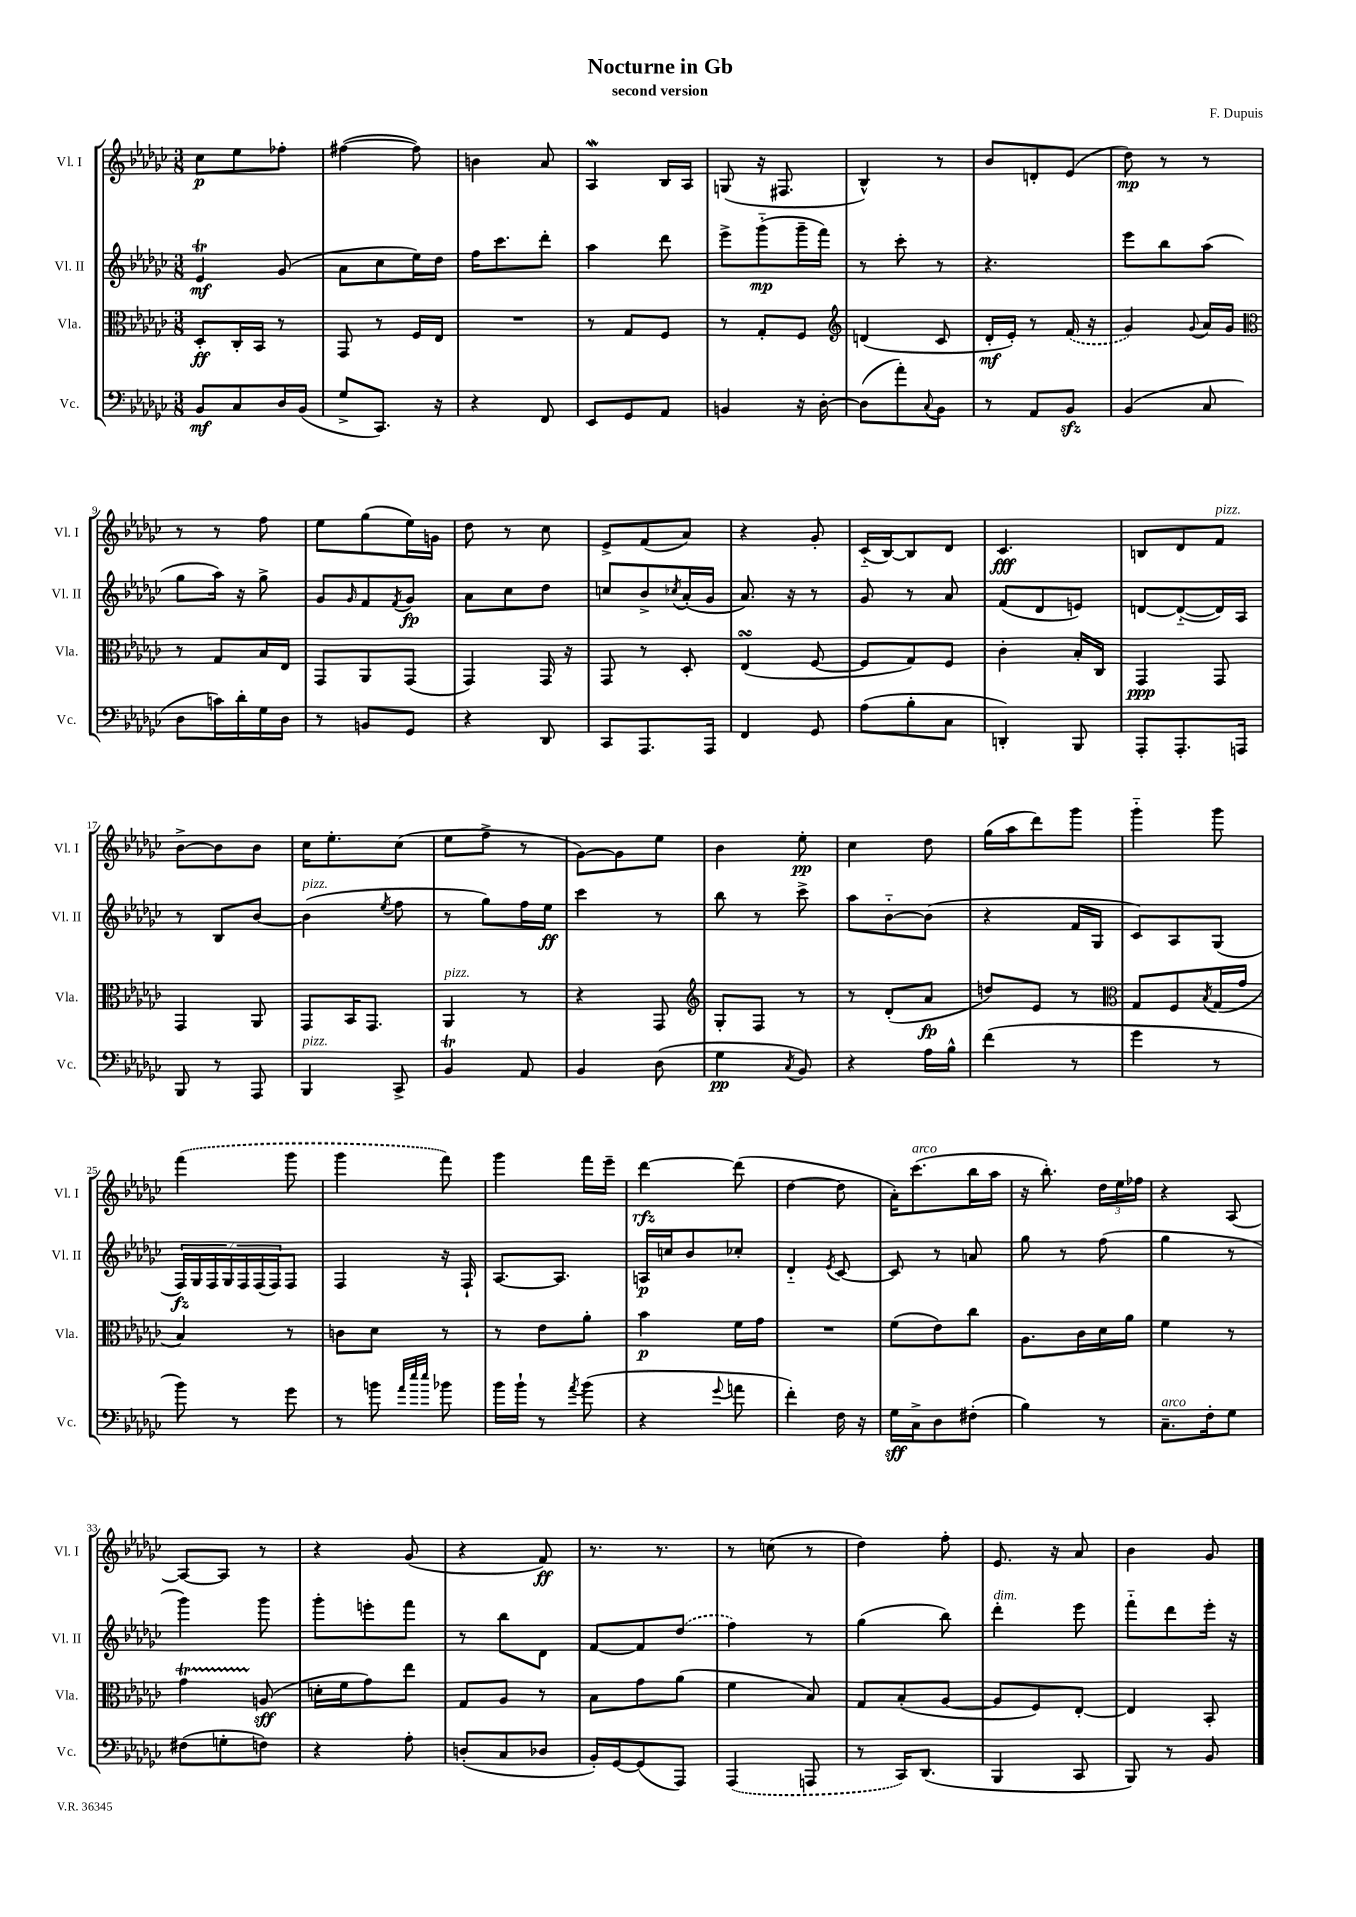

**kern	**dynam	**kern	**dynam	**kern	**dynam	**kern	**dynam
*part4	*part4	*part3	*part3	*part2	*part2	*part1	*part1
*staff4	*staff4	*staff3	*staff3	*staff2	*staff2	*staff1	*staff1
*I"Vc.	*	*I"Vla.	*	*I"Vl. II	*	*I"Vl. I	*
*I'Vc.	*	*I'Vla.	*	*I'Vl. II	*	*I'Vl. I	*
*clefF4	*	*clefC3	*	*clefG2	*	*clefG2	*
*k[b-e-a-d-g-c-]	*	*k[b-e-a-d-g-c-]	*	*k[b-e-a-d-g-c-]	*	*k[b-e-a-d-g-c-]	*
*M3/8	*	*M3/8	*	*M3/8	*	*M3/8	*
=1	=1	=1	=1	=1	=1	=1	=1
8BB-/L	mf	8D-'/L	ff	4e-T/	mf	8cc-\L	p
8C-/	.	16C-'/L	.	.	.	8ee-\	.
.	.	16BB-/JJ	.	.	.	.	.
16D-/L	.	8r	.	(8g-/	.	8ff-X'\J	.
(16BB-/JJ	.	.	.	.	.	.	.
=2	=2	=2	=2	=2	=2	=2	=2
8G-^/L	.	8GG-/	.	8a-\L	.	([4ff#X\	.
8.CC-/J)	.	8r	.	8cc-\	.	.	.
.	.	16F/LL	.	16ee-\L)	.	8ff#\])	.
16r	.	16E-/JJ	.	16dd-\JJ	.	.	.
=3	=3	=3	=3	=3	=3	=3	=3
4r	.	4.r	.	16ff\KL	.	4bn\	.
.	.	.	.	8.ccc-\	.	.	.
8FF/	.	.	.	8ddd-'\J	.	8a-/	.
=4	=4	=4	=4	=4	=4	=4	=4
8EE-/L	.	8r	.	4aa-\	.	4A-W/	.
8GG-/	.	8G-/L	.	.	.	.	.
8AA-/J	.	8F/J	.	8ddd-\	.	16B-/LL	.
.	.	.	.	.	.	16A-/JJ	.
=5	=5	=5	=5	=5	=5	=5	=5
4BBn/	.	8r	.	8eee-^\L	.	(8Gn/	.
.	.	8G-'/L	.	(8ggg-\	mp	16r	.
.	.	.	.	.	.	8.F#X/	.
16r	.	8F/J	.	16ggg-~\L	.	.	.
[16D-'\	.	.	.	16fff\JJ)	.	.	.
=6	=6	=6	=6	=6	=6	=6	=6
*	*	*clefG2	*	*	*	*	*
(8D-\L]	.	(4dn/	.	8r	.	4B-^^/)	.
8a-'\)	.	.	.	8ccc-'\	.	.	.
8qqC-/	.	.	.	.	.	.	.
8BB-\J	.	8c-/	.	8r	.	8r	.
=7	=7	=7	=7	=7	=7	=7	=7
8r	.	16d-'/LL	mf	4.r	.	8b-/L	.
.	.	16e-'/JJ)	.	.	.	.	.
8AA-/L	.	8r	.	.	.	8dn'/	.
8BB-zz/J	.	(16f/	.	.	.	(8e-/J	.
.	.	16r	.	.	.	.	.
=8	=8	=8	=8	=8	=8	=8	=8
(4BB-/	.	4g-/)	.	8eee-\L	.	8dd-\)	mp
.	.	.	.	8bb-\	.	8r	.
.	.	8qqg-/	.	.	.	.	.
8C-/	.	16a-/LL	.	(8aa-\J	.	8r	.
.	.	16g-/JJ	.	.	.	.	.
!!LO:LB:g=z
=9	=9	=9	=9	=9	=9	=9	=9
*	*	*clefC3	*	*	*	*	*
8D-\L	.	8r	.	8gg-\L	.	8r	.
16cn\L)	.	8G-/L	.	16aa-\Jk)	.	8r	.
16d-'\	.	.	.	16r	.	.	.
16G-\	.	16B-/L	.	8gg-^\	.	8ff\	.
16D-\JJ	.	16E-/JJ	.	.	.	.	.
=10	=10	=10	=10	=10	=10	=10	=10
8r	.	8GG-/L	.	8g-/L	.	8ee-\L	.
.	.	.	.	16qqg-/	.	.	.
8BBn/L	.	8AA-/	.	8f/	.	(8gg-\	.
.	.	.	.	8qf/	.	.	.
8GG-/J	.	(8GG-/J	.	8g-/J	fp	16ee-\L)	.
.	.	.	.	.	.	16gn\JJ	.
=11	=11	=11	=11	=11	=11	=11	=11
4r	.	4GG-/)	.	8a-\L	.	8dd-\	.
.	.	.	.	8cc-\	.	8r	.
8DD-/	.	16GG-/	.	8dd-\J	.	8cc-\	.
.	.	16r	.	.	.	.	.
=12	=12	=12	=12	=12	=12	=12	=12
8CC-/L	.	8GG-/	.	8ccn/L	.	8e-^/L	.
8.AAA-/	.	8r	.	8b-^/	.	(8f/	.
.	.	.	.	8qcc-X/	.	.	.
.	.	8D-'/	.	(16a-'/L	.	8a-/J)	.
16AAA-/Jk	.	.	.	16g-/JJ	.	.	.
=13	=13	=13	=13	=13	=13	=13	=13
4FF/	.	(4E-sSSS/	.	8.a-/)	.	4r	.
.	.	.	.	16r	.	.	.
8GG-/	.	[8F/	.	8r	.	8g-'/	.
=14	=14	=14	=14	=14	=14	=14	=14
(8A-\L	.	8F/L]	.	8g-/	.	(16c-/LL	.
.	.	.	.	.	.	[16B-/J)	.
8B-'\	.	8G-/)	.	8r	.	8B-/]	.
8C-\J	.	8F/J	.	8a-/	.	8d-/J	.
=15	=15	=15	=15	=15	=15	=15	=15
4DDn'/)	.	4c-'\	.	(8f/L	.	4.c-/	fff
.	.	.	.	8d-/	.	.	.
8BBB-/	.	16B-'/LL	.	8en/J)	.	.	.
.	.	16C-/JJ	.	.	.	.	.
=16	=16	=16	=16	=16	=16	=16	=16
8AAA-'/L	.	4GG-/	ppp	[8dn/L	.	8Bn/L	.
8.AAA-'/	.	.	.	(8d/_	.	8d-/	.
!	!	!	!	!	!	!LO:TX:a:i:t=pizz.	!
.	.	8GG-/	.	16d/L])	.	8f/J	.
16AAAn/Jk	.	.	.	16A-/JJ	.	.	.
!!LO:LB:g=z
=17	=17	=17	=17	=17	=17	=17	=17
8BBB-/	.	4GG-/	.	8r	.	[8b-^\L	.
8r	.	.	.	8B-/L	.	8b-\]	.
8AAA-/	.	8AA-/	.	[8b-/J	.	8b-\J	.
=18	=18	=18	=18	=18	=18	=18	=18
!	!	!	!	!LO:TX:a:i:t=pizz.	!	!	!
!LO:TX:a:i:t=pizz.	!	!	!	!	!	!	!
4BBB-/	.	8GG-/L	.	(4b-\]	.	16cc-\KL	.
.	.	.	.	.	.	8.ee-'\	.
.	.	16BB-/K	.	.	.	.	.
.	.	8.GG-/J	.	.	.	.	.
.	.	.	.	8qee-/	.	.	.
8CC-^/	.	.	.	8ff\	.	(8cc-\J	.
=19	=19	=19	=19	=19	=19	=19	=19
!	!	!LO:TX:a:i:t=pizz.	!	!	!	!	!
4BB-t/	.	4AA-/	.	8r	.	8ee-\L	.
.	.	.	.	8gg-\L)	.	8ff^\J	.
8AA-/	.	8r	.	16ff\L	.	8r	.
.	.	.	.	16ee-\JJ	ff	.	.
=20	=20	=20	=20	=20	=20	=20	=20
4BB-/	.	4r	.	4ccc-\	.	[8g-\L)	.
.	.	.	.	.	.	8g-\]	.
(8D-\	.	8GG-/	.	8r	.	8ee-\J	.
=21	=21	=21	=21	=21	=21	=21	=21
*	*	*clefG2	*	*	*	*	*
4G-\	pp	8G-'/L	.	8bb-\	.	4b-\	.
.	.	8F/J	.	8r	.	.	.
8qC-/	.	.	.	.	.	.	.
8BB-/)	.	8r	.	8ccc-^\	.	8ee-'\	pp
=22	=22	=22	=22	=22	=22	=22	=22
4r	.	8r	.	8aa-\L	.	4cc-\	.
.	.	(8d-'/L	.	[8b-\	.	.	.
16A-\LL	.	8a-/J	fp	(8b-\J]	.	8dd-\	.
16B-^^\JJ	.	.	.	.	.	.	.
=23	=23	=23	=23	=23	=23	=23	=23
(4f\	.	8ddn/L)	.	4r	.	(16gg-\LL	.
.	.	.	.	.	.	16aa-\J	.
.	.	8e-/J	.	.	.	8ddd-\)	.
8r	.	8r	.	16f/LL	.	8ggg-\J	.
.	.	.	.	16G-/JJ	.	.	.
=24	=24	=24	=24	=24	=24	=24	=24
*	*	*clefC3	*	*	*	*	*
4g-\	.	8G-/L	.	8c-/L)	.	4ggg-\	.
.	.	8F/	.	8A-/	.	.	.
.	.	8qB-/	.	.	.	.	.
8r	.	(16G-/L	.	(8G-/J	.	8ggg-\	.
.	.	16g-/JJ	.	.	.	.	.
!!LO:LB:g=z
=25	=25	=25	=25	=25	=25	=25	=25
8b-\)	.	4B-/)	.	28F/LL)	fz	(4fff\	.
.	.	.	.	28G-/	.	.	.
.	.	.	.	28F/	.	.	.
.	.	.	.	28G-/	.	.	.
8r	.	.	.	.	.	.	.
.	.	.	.	28F/	.	.	.
.	.	.	.	(28F/	.	.	.
.	.	.	.	28F/J)	.	.	.
8g-\	.	8r	.	8F/J	.	8ggg-\	.
=26	=26	=26	=26	=26	=26	=26	=26
8r	.	8cn\L	.	4F/	.	4ggg-\	.
8bn\	.	8d-\J	.	.	.	.	.
32qqa-/LLL	.	.	.	.	.	.	.
32qqee-/	.	.	.	.	.	.	.
32qqee-/JJJ	.	.	.	.	.	.	.
8b-X\	.	8r	.	16r	.	8fff\)	.
.	.	.	.	16F`/	.	.	.
=27	=27	=27	=27	=27	=27	=27	=27
16b-\LL	.	8r	.	[8.A-/L	.	4ggg-\	.
16b-`\JJ	.	.	.	.	.	.	.
8r	.	8e-\L	.	.	.	.	.
.	.	.	.	8.A-/J]	.	.	.
8qa-/	.	.	.	.	.	.	.
(8b-\	.	8a-'\J	.	.	.	16fff\LL	.
.	.	.	.	.	.	16eee-~\JJ	.
=28	=28	=28	=28	=28	=28	=28	=28
4r	.	4b-\	p	16An/LL	p	[4ddd-\	rfz
.	.	.	.	16ccn/J	.	.	.
.	.	.	.	8b-/	.	.	.
8qqg-/	.	.	.	.	.	.	.
8an\	.	16f\LL	.	8cc-X'/J	.	(8ddd-\]	.
.	.	16g-\JJ	.	.	.	.	.
=29	=29	=29	=29	=29	=29	=29	=29
4f'\)	.	4.r	.	4d-/	.	[4dd-\	.
.	.	.	.	8qe-/	.	.	.
16F\	.	.	.	[8c-/	.	8dd-\]	.
16r	.	.	.	.	.	.	.
=30	=30	=30	=30	=30	=30	=30	=30
16G-\LL	sff	(8f\L	.	8c-/]	.	16a-'\KL)	.
!	!	!	!	!	!	!LO:TX:a:i:t=arco	!
16C-^\J	.	.	.	.	.	(8.ccc-\	.
8D-\	.	8e-\)	.	8r	.	.	.
(8F#X'\J	.	8cc-\J	.	8an/	.	16bb-\L	.
.	.	.	.	.	.	16aa-\JJ	.
=31	=31	=31	=31	=31	=31	=31	=31
4B-\)	.	8.A-\L	.	8gg-\	.	16r	.
.	.	.	.	.	.	8.bb-'\)	.
.	.	.	.	8r	.	.	.
.	.	16c-\L	.	.	.	.	.
8r	.	16d-\	.	(8ff\	.	24dd-\LL	.
.	.	.	.	.	.	24ee-\	.
.	.	16a-\JJ	.	.	.	.	.
.	.	.	.	.	.	24ff-X\JJ	.
=32	=32	=32	=32	=32	=32	=32	=32
!LO:TX:a:i:t=arco	!	!	!	!	!	!	!
8.C-~\L	.	4f\	.	4gg-\	.	4r	.
16F'\k	.	.	.	.	.	.	.
8G-\J	.	8r	.	8r	.	[8A-/	.
!!LO:LB:g=z
=33	=33	=33	=33	=33	=33	=33	=33
(8F#X\L	.	4g-T\	.	4ggg-\)	.	8A-/L_	.
8Gn'\	.	.	.	.	.	8A-/J]	.
8Fn\J)	.	(8An/	sff	8ggg-\	.	8r	.
=34	=34	=34	=34	=34	=34	=34	=34
4r	.	16dn'\LL	.	8ggg-'\L	.	4r	.
.	.	16f\J	.	.	.	.	.
.	.	8g-\)	.	8eeen'\	.	.	.
8A-'\	.	8ee-\J	.	8fff\J	.	(8g-/	.
=35	=35	=35	=35	=35	=35	=35	=35
(8Dn'/L	.	8G-/L	.	8r	.	4r	.
8C-/	.	8A-/J	.	8bb-\L	.	.	.
8D-X/J	.	8r	.	8d-\J	.	8f/)	ff
=36	=36	=36	=36	=36	=36	=36	=36
16BB-'/LL)	.	8B-\L	.	[8f/L	.	8.r	.
[16GG-/J	.	.	.	.	.	.	.
(8GG-/]	.	8g-\	.	8f/]	.	.	.
.	.	.	.	.	.	8.r	.
8AAA-/J)	.	(8a-\J	.	(8dd-/J	.	.	.
=37	=37	=37	=37	=37	=37	=37	=37
(4AAA-/	.	4f\	.	4ff\)	.	8r	.
.	.	.	.	.	.	(8ccn\	.
8AAAn/	.	8B-/)	.	8r	.	8r	.
=38	=38	=38	=38	=38	=38	=38	=38
8r	.	8G-/L	.	(4gg-\	.	4dd-\)	.
16CC-/KL)	.	(8B-'/	.	.	.	.	.
(8.DD-/J	.	.	.	.	.	.	.
.	.	[8A-/J	.	8bb-\)	.	8ff'\	.
=39	=39	=39	=39	=39	=39	=39	=39
!	!	!	!	!LO:TX:a:i:t=dim.	!	!	!
4BBB-/	.	8A-/L]	.	4ddd-'\	.	8.e-/	.
.	.	8F/)	.	.	.	.	.
.	.	.	.	.	.	16r	.
8CC-/	.	[8E-'/J	.	8eee-\	.	8a-/	.
=40	=40	=40	=40	=40	=40	=40	=40
8BBB-/)	.	4E-/]	.	8fff\L	.	4b-\	.
8r	.	.	.	8ddd-\	.	.	.
8BB-/	.	8BB-'/	.	16eee-'\Jk	.	8g-/	.
.	.	.	.	16r	.	.	.
==	==	==	==	==	==	==	==
*-	*-	*-	*-	*-	*-	*-	*-
